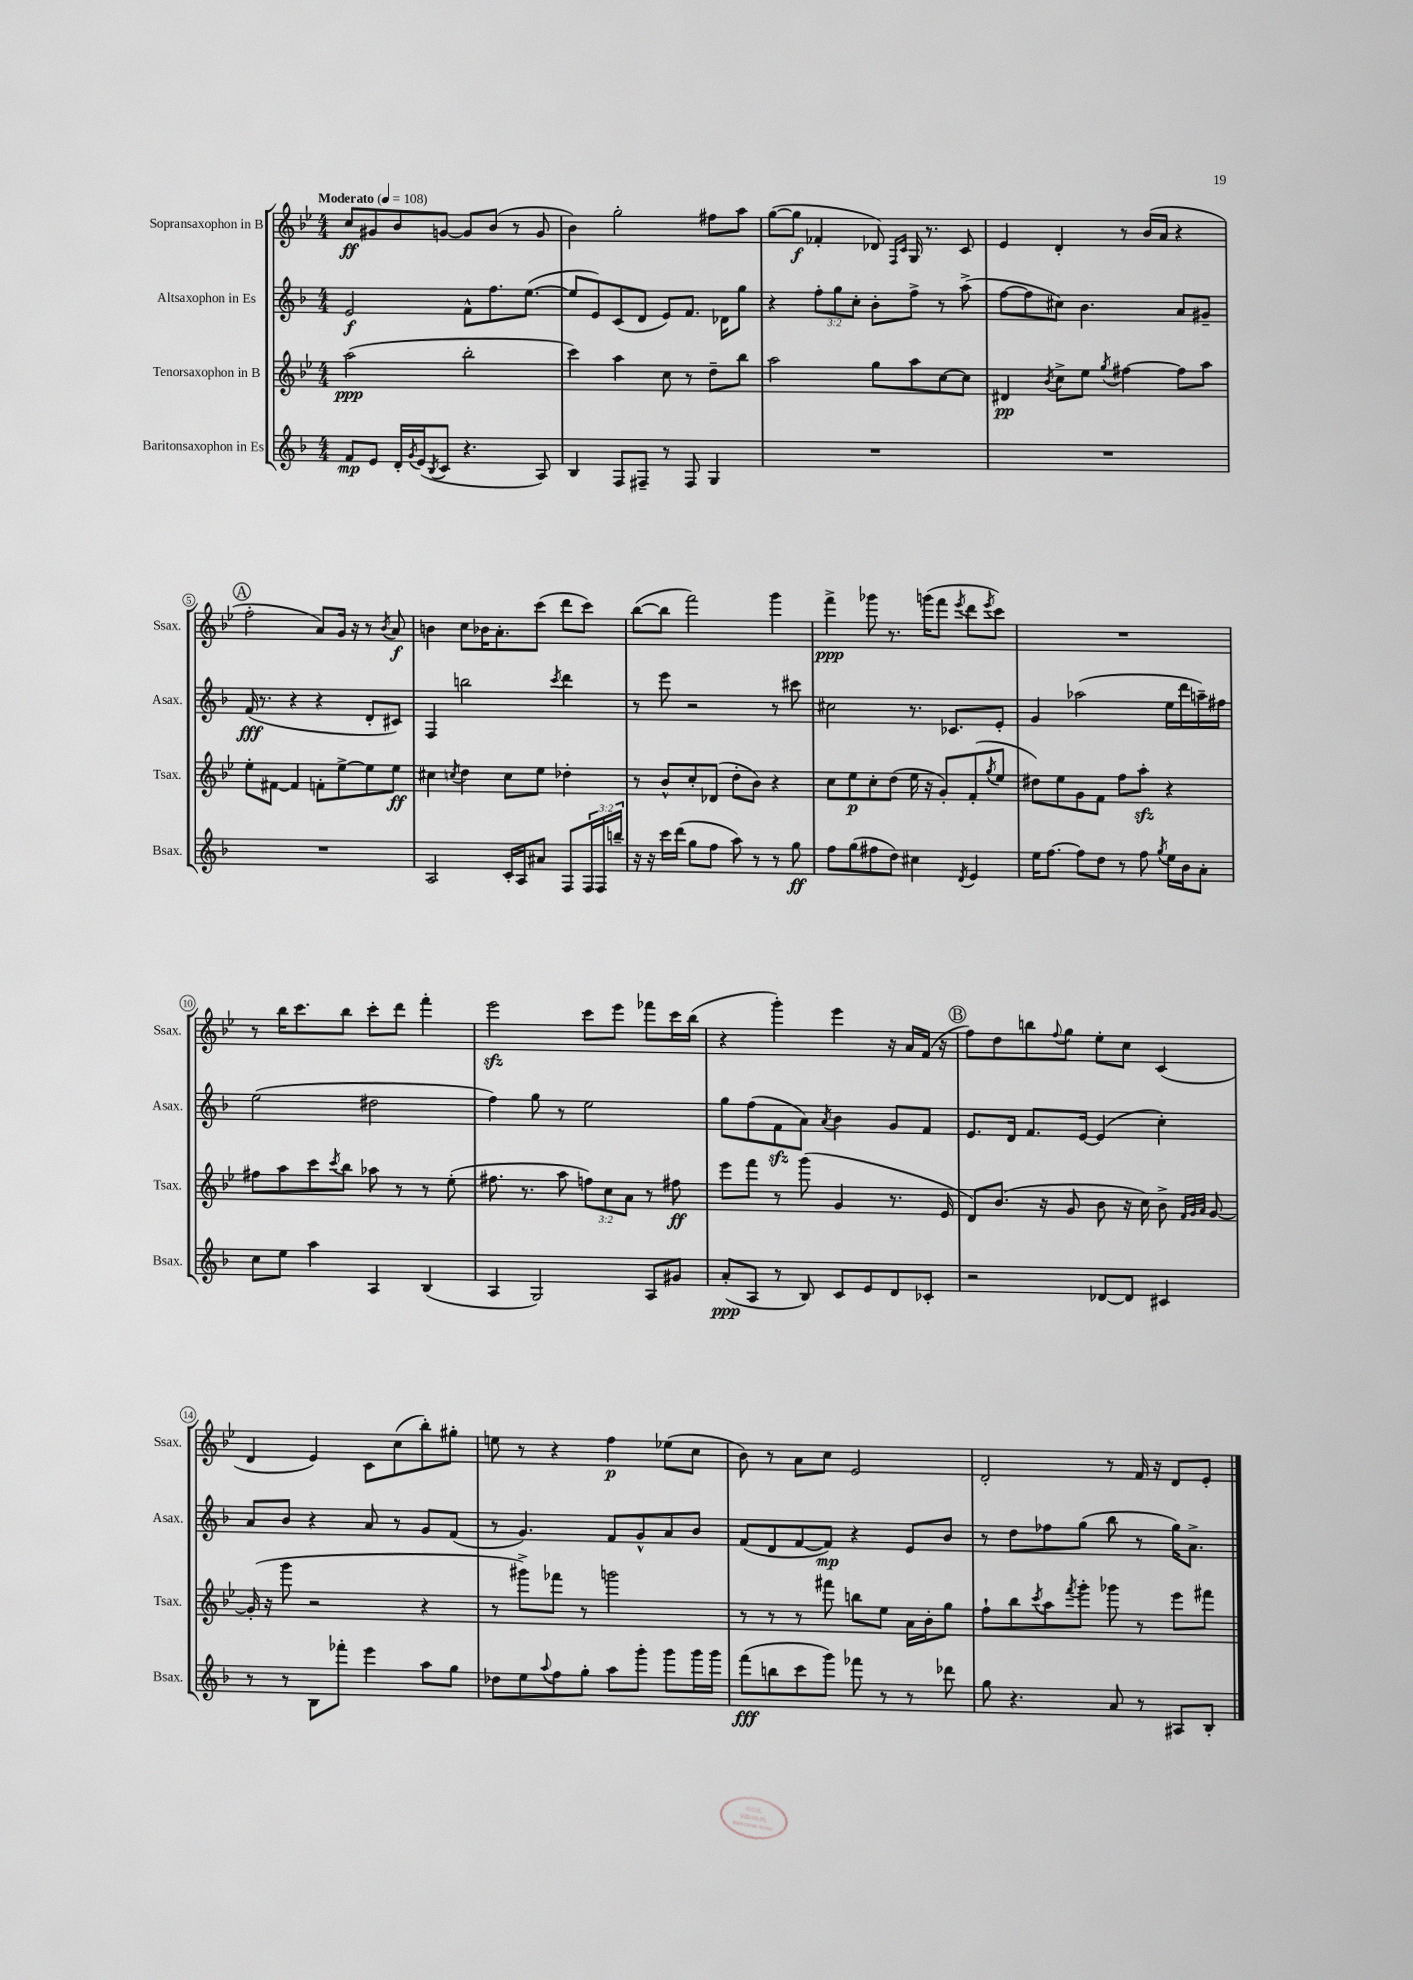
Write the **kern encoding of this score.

**kern	**kern	**kern	**kern
*staff4	*staff3	*staff2	*staff1
*clefG2	*clefG2	*clefG2	*clefG2
*k[b-]	*k[b-e-]	*k[b-]	*k[b-e-]
*M4/4	*M4/4	*M4/4	*M4/4
*MM108	*MM108	*MM108	*MM108
8f	(2aa	2e	8cc
8e	.	.	8g#
16d'	.	.	8b-
8qg	.	.	.
(16e	.	.	.
8qB-	.	.	.
8c	.	.	[8g
4.r	2bb-'	8f^^	8g]
.	.	8.ff	(8b-
.	.	.	8r
.	.	([8.ee	.
8A)	.	.	8g
=	=	=	=
4B-	4ccc)	8ee]	4b-)
.	.	8e)	.
8F	4aa	(8c	2gg'
8F#~	.	8d	.
8r	8cc	8e)	.
8F#	8r	8.f	.
4G	8dd~	.	8ff#
.	.	16d-	.
.	8bb-	8gg	8aa
=	=	=	=
1r	2aa	4r	([8gg
.	.	.	8gg]
.	.	12ff'	4f-'
.	.	12gg	.
.	.	12cc'	.
.	8gg	8b-'	8d-)
.	.	.	16qqF
.	.	.	16qqc
.	8aa	8ff^	16G
.	.	.	8.r
.	[8cc	8r	.
.	8cc]	(8aa^	8c
=	=	=	=
1r	4d#	[8ff	4e-
.	.	8ff]	.
.	8qb-	.	.
.	8cc^	8cc#)	4d'
.	8ee-	4.b-	.
.	8qgg	.	.
.	[4ff#	.	8r
.	.	.	(16b-
.	.	.	16a
.	8ff#]	8a	4r
.	8aa	8g#~	.
=	=	=	=
1r	8ee-'	(16f	2ff'
.	.	8.r	.
.	[8f#	.	.
.	4f#]	4r	.
.	8f'	4r	8a)
.	[8ee-^	.	16g
.	.	.	16r
.	8ee-]	8d'	8r
.	.	.	8qb-
.	8ee-	8c#)	8a
=	=	=	=
2A	4cc#	4F	4b
.	8qcc	.	.
.	4dd	2bb	8cc
.	.	.	16b-
.	.	.	8.a'
16c'	8cc	.	.
16A	.	.	.
8a#	8ee-	.	(8ccc
.	.	8qccc	.
8F	4dd-'	4ddd	8ddd
24F	.	.	8ccc)
24F	.	.	.
24bb~	.	.	.
=	=	=	=
16r	8r	8r	([8bb-
16r	.	.	.
16ccc	8b-^^	8eee	8bb-]
(16ddd	.	.	.
8gg	8cc'	2r	2fff)
8ff	(8d-	.	.
8aa)	8dd'	.	.
8r	8b-)	.	.
8r	4r	8r	4ggg
8gg	.	8ccc#	.
=	=	=	=
8ff	8cc	2cc#	4fff^
(8gg	8ee-	.	.
8ff#	8cc'	.	8ggg-
8dd)	(8dd	.	8.r
4cc#	16ee-	8.r	.
.	16r	.	(16ggg
.	8g')	.	8fff
.	.	8.c-	.
8qd	.	.	8qeee-
4e	(8f'	.	8ddd
.	8qgg	.	8qeee-
.	8ee-	8e'	8ccc)
=	=	=	=
16ee	8dd#)	4g	1r
[8.ff	.	.	.
.	8ee-	.	.
8ff]	8g	(2aa-	.
8dd	8f	.	.
8r	8ff	.	.
8ff	8aa'	.	.
8qgg	.	.	.
16ee	4r	16ee	.
16b-	.	16ddd	.
8a'	.	16aa~)	.
.	.	16ff#	.
=	=	=	=
8cc	8ff#	(2ee	8r
8ee	8aa	.	16bb-
.	.	.	8.ccc
4aa	8ccc	.	.
.	8qccc	.	.
.	8bb-	.	8bb-
4A	8aa-	2dd#	8ccc'
.	8r	.	8ddd
(4B-	8r	.	4fff'
.	(8ee-'	.	.
=	=	=	=
4A	8.ff#	4ff)	2eee-
.	8.r	.	.
2G)	.	8gg	.
.	8aa	8r	.
.	12ff)	2ee	8ccc
.	12cc	.	.
.	.	.	8eee-
.	12a	.	.
8A	8r	.	8fff-
8g#	8ff#	.	16ccc
.	.	.	(16bb-
=	=	=	=
(8a'	8eee-	8gg	4r
8A	8fff	(8ff	.
8r	8r	8f	4ggg')
8B-)	(8ggg	8a)	.
.	.	8qa	.
8c	4g	4b-	4eee-
8e	.	.	.
8d	8.r	8g	16r
.	.	.	16a
8c-'	.	8f	(16f
.	16e-	.	16r
=	=	=	=
2r	8d)	8.e	8ff)
.	(8.b-	.	8dd
.	.	16d	.
.	.	8.f	8bb
.	16r	.	.
.	.	.	8qqff
.	8g	.	8gg
.	.	[16e	.
[8d-	8b-	(4e]	8ee-'
8d-]	16r	.	8cc
.	16cc)	.	.
4c#	8b-^	4cc')	(4c
.	32qqf	.	.
.	32qqg	.	.
.	32qqa	.	.
.	[8g	.	.
=	=	=	=
8r	(16g']	8a	4d
.	16r	.	.
8r	8ggg	8b-	.
8B-	2r	4r	4e-)
8fff-'	.	.	.
4eee	.	8a	8c
.	.	8r	(8cc
8aa	4r	8g	8bb-')
8gg	.	(8f	8gg#'
=	=	=	=
8dd-	8r	8r	8ee
8ee	8ggg#^)	4.g)	8r
8qqaa	.	.	.
8ff	8fff-	.	4r
8gg'	8r	.	.
8aa	2ggg	8f	4ff
8ggg'	.	8g^^	.
8ggg	.	8a	(8ee-
16ggg	.	8b-	8cc
16ggg	.	.	.
=	=	=	=
(8fff	8r	(8f	8b-)
8bb	8r	8d	8r
8ccc	8r	[8f	8a
8ggg)	8fff#	8f])	8cc
8fff-	8bb	4r	2e-
8r	8ee-	.	.
8r	16a	8e	.
.	16b-'	.	.
8ddd-	8gg	8b-	.
=	=	=	=
8gg	8ff`	8r	2d'
4.r	8bb-	8dd	.
.	8qccc	.	.
.	8aa	8ff-	.
.	8qfff	.	.
.	8ggg'	(8gg	.
8a	8ggg-	8bb-	8r
8r	8r	8r	16f
.	.	.	16r
8A#	8eee-	16gg)	8d
.	.	8.a^	.
8B-'	8fff#	.	8e-'
==	==	==	==
*-	*-	*-	*-
